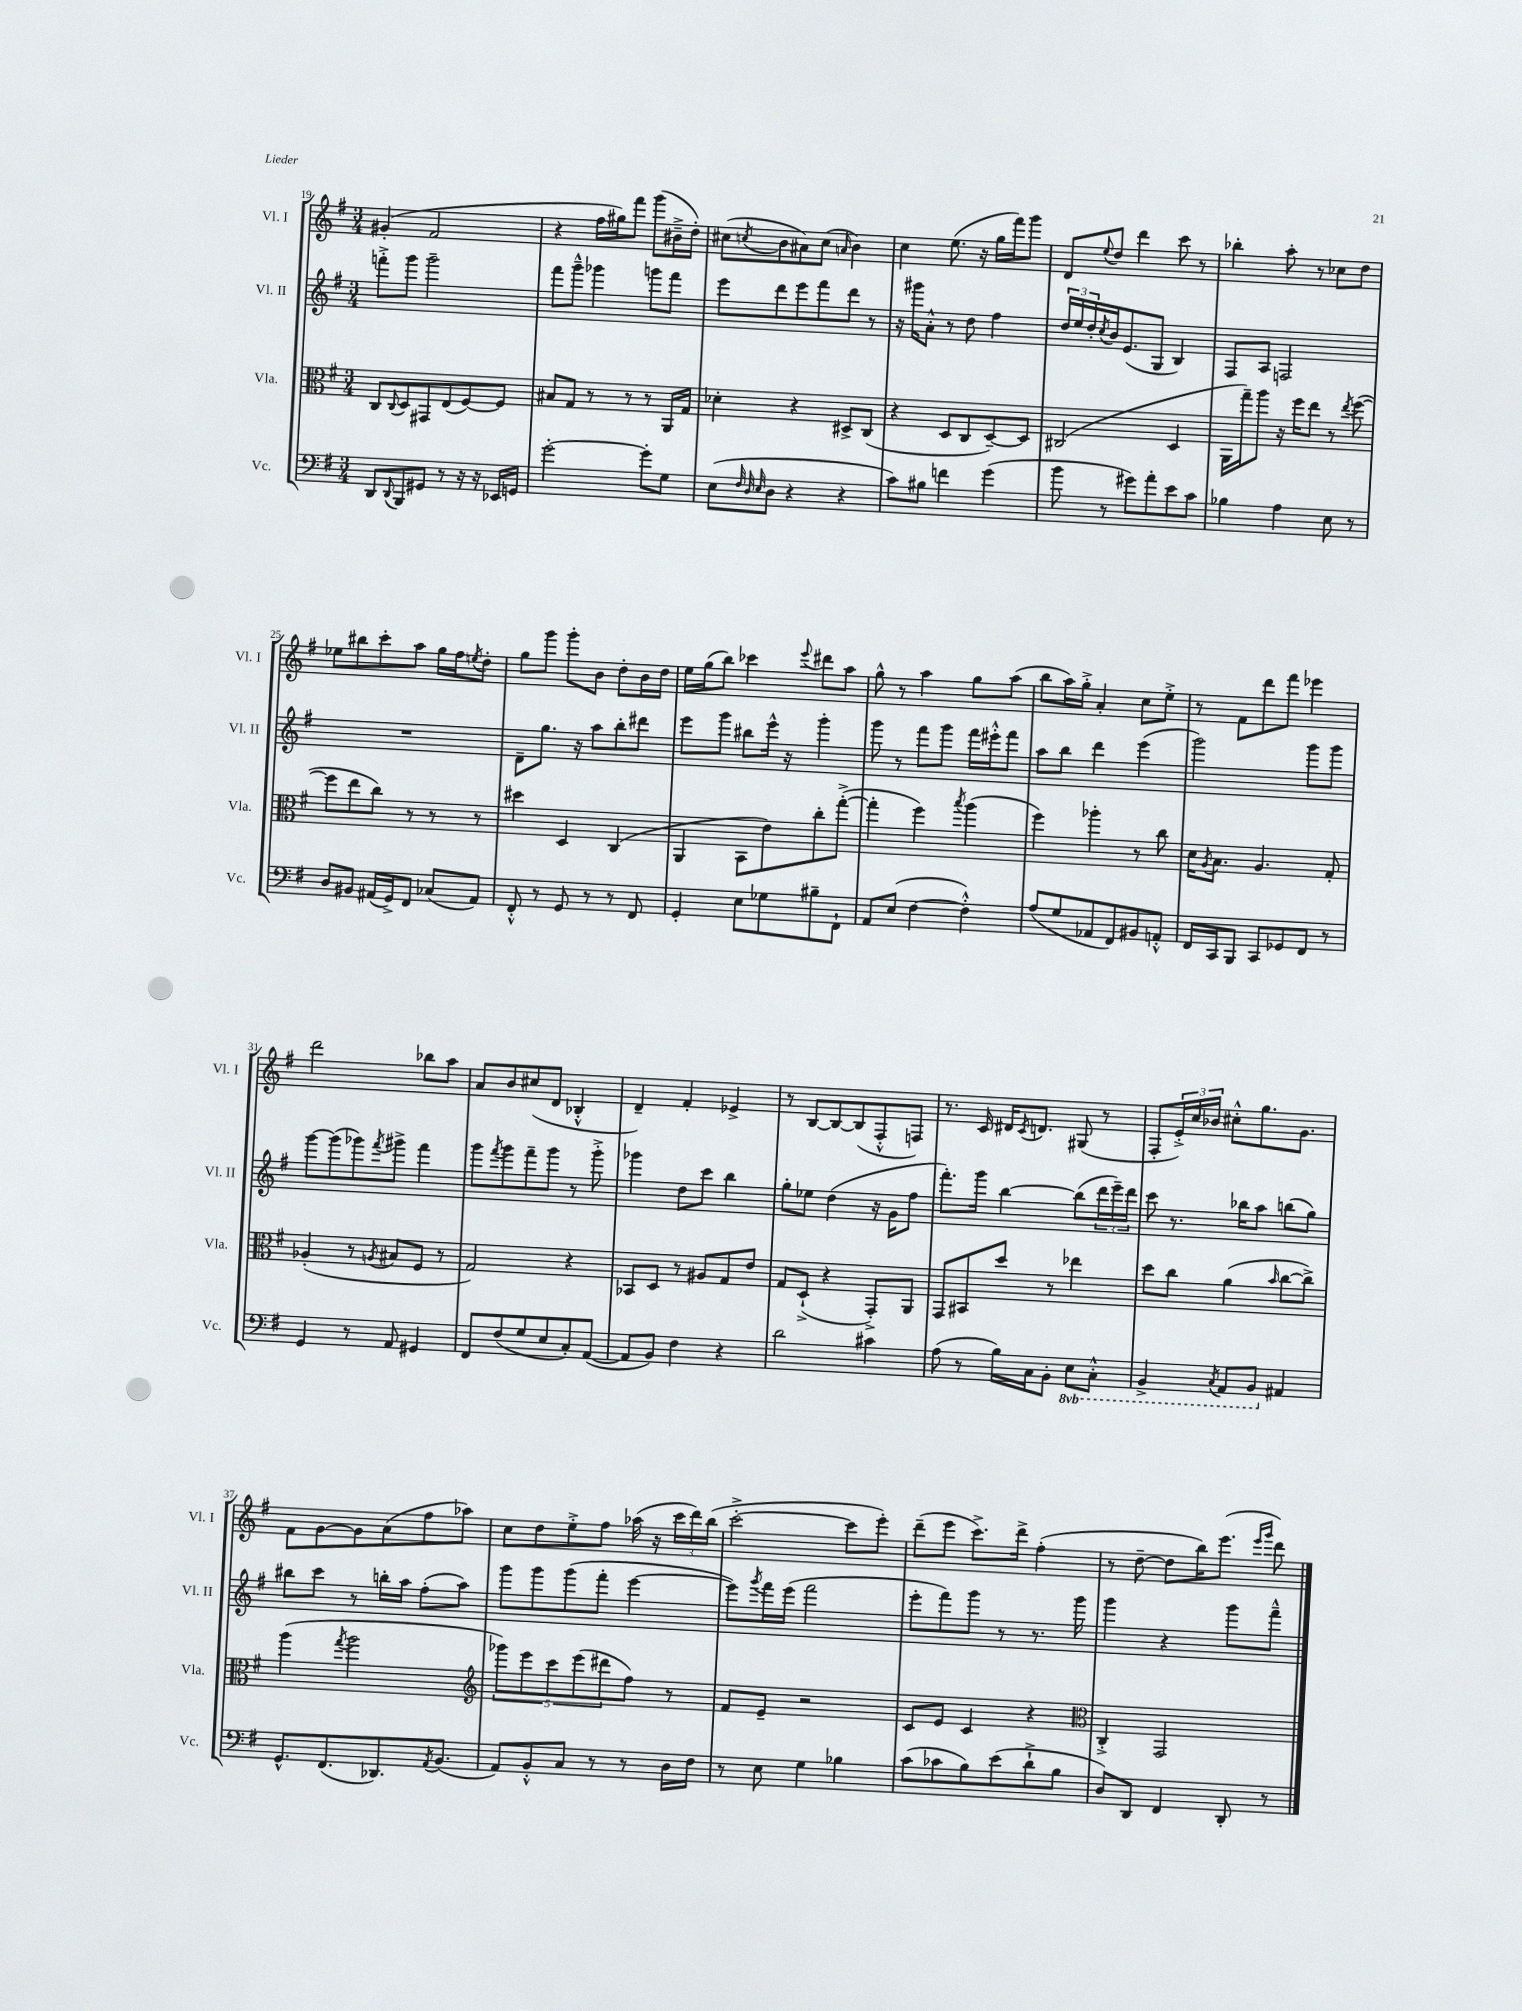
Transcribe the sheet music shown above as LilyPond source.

<<
\new StaffGroup <<
\new Staff = "s0" \with { instrumentName = "Vl. I" shortInstrumentName = "Vl. I" } {
    \clef treble \key g \major \numericTimeSignature \time 3/4
    gis'4-.( fis'2 |
    r4 fis''16 gis''16) fis'''8 g'''8( bis'16---> d''16-.) |
    cis''8( \acciaccatura { c''8 } b'8 ais'8) c''8( \grace { a'16 } b'4) |
    c''4 e''8.( r16 g''16 fis'''16) g'''8 |
    d'8 \appoggiatura { e''8 } d''8 d'''4 c'''8 r8 |
    bes''4-. a''8-. r8 ces''8 d''8 |
    ees''8 bis''8 c'''8-. a''8 g''16 fis''16 \acciaccatura { e''8 } d''8-. |
    g''8 g'''8 g'''8-. b'8 d''8-. b'16 d''16 |
    e''16 g''16( b''8) ces'''4 \appoggiatura { e'''8 } dis'''8 a''8 |
    g''8-^ r8 a''4 g''8 a''8( |
    b''8 a''16) g''16-.-> a'4-. c''8 e''8-.-> |
    r8 fis'8 d'''8 fis'''8 ees'''4 |
    d'''2 bes''8 a''8 |
    a'8 b'8 cis''8( d'8 bes4-.-^ |
    d'4--) fis'4-. ees'4-> |
    r8 b8~ b8~ b8( fis8-.-^ f8) |
    r8. c'16 dis'16 \acciaccatura { c'8 } d'8. gis8( r8 |
    fis8-. \tuplet 3/2 { e'16-.->) c''16 bes'16 } cis''8-.-^ g''8. g'8. |
    fis'8 g'8~ g'8 a'8( fis''8 aes''8) |
    c''8 d''8 e''8-.-> fis''8 aes''16( r16 \tuplet 3/2 { c'''16 d'''16) b''16( } |
    c'''2~-.-> c'''8 e'''8-.) |
    d'''8--( e'''8 c'''8.->) d'''16-> fis''4-.( |
    r8 d''8~-- d''8 b''16) e'''8.( \grace { e'''16 g'''16 } d'''8) \bar "|." |
}
\new Staff = "s1" \with { instrumentName = "Vl. II" shortInstrumentName = "Vl. II" } {
    \clef treble \key g \major \numericTimeSignature \time 3/4
    f'''8-.-> g'''8 g'''2-- |
    fis'''8 g'''8---^ ges'''4 g'''8 fis'''8 |
    e'''8 d'''8 e'''8 fis'''8 d'''8 r8 |
    r16 gis'''16 a'8-.-^ r8 d''8 fis''4 |
    \tuplet 3/2 { d''16 e''16 d''16-. } \acciaccatura { c''8 } b'16 e'8.( g8 b4) |
    fis8 a8 f2 |
    R2. |
    d'8-- g''8. r16 a''8 b''8-. dis'''8 |
    e'''8 g'''8 bis''8 e'''16-^ r16 g'''4-. |
    g'''8 r8 fis'''8 g'''8 fis'''16 eis'''16-.-^ fis'''8 |
    a''8 b''8 d'''4 e'''4( |
    g'''2) g'''8 g'''8 |
    g'''8~ g'''8( ges'''8) \acciaccatura { fis'''8 } gis'''8-> fis'''4 |
    g'''8 \acciaccatura { fis'''8 } g'''8 fis'''8-- g'''8 r8 g'''8-.-> |
    ges'''4 d''8 c'''8 b''4 |
    g''8-. ees''8 d''4( r16 g'16 fis''8 |
    fis'''8.-.) g'''16 b''4~ b''8( \tuplet 3/2 { d'''16 e'''16--) d'''16 } |
    c'''8 r8. bes''16 a''8 b''8( g''8) |
    bis''8 c'''8 r8 b''16-. a''16 fis''8-.( a''8) |
    g'''8 g'''8 g'''8( fis'''8-. e'''4~ |
    e'''8) \acciaccatura { g'''8 } fis'''16 e'''16( fis'''2 |
    e'''8-. fis'''8) g'''8 r8 r8. g'''16 |
    g'''4 r4 g'''8 fis'''8---^ \bar "|." |
}
\new Staff = "s2" \with { instrumentName = "Vla." shortInstrumentName = "Vla." } {
    \clef alto \key g \major \numericTimeSignature \time 3/4
    c8 \appoggiatura { c8 } d8 gis,8 e8( fis8~) fis8 |
    bis8 g8 r8 r8 r8 a,16 g16 |
    des'4-. r4 dis8-> c8( |
    r4 d8 c8 d8~--) d8 |
    cis2( d4 |
    a,16 g''16--) a''8 r16 fis''16 e''8 r8 \acciaccatura { e''8 } fis''8~( |
    fis''8 e''8 c''8) r8 r8 r8 |
    dis''4 d4 c4( |
    a,4 b,8 e'8) c''8-. g''8~-.->( |
    g''4-. fis''4) \acciaccatura { b''8 } a''4( |
    fis''4) aes''4-. r8 c''8 |
    d'16 \acciaccatura { a8 } b8. a4. g8-. |
    aes4-.( r8 \acciaccatura { a8 } bis8 fis8 r8 |
    g2) r4 |
    bes,8 d8 r8 ais8 g8 e'8 |
    g8 d8-!->( r4 g,8-.->) a,8 |
    g,8 bis,8 d''8 r8 ees''4 |
    d''8 c''8 a'4( \grace { b'16 } c''8~ c''8->) |
    a''4( \acciaccatura { g''8 } a''2 |
    \clef treble \tuplet 5/4 { ges'''8) e'''8 c'''8 e'''8( dis'''8 } fis''8) r8 |
    fis'8 e'8-- r2 |
    c'8 e'8 c'4 r4 |
    \clef alto c4-.-> g,2 \bar "|." |
}
\new Staff = "s3" \with { instrumentName = "Vc." shortInstrumentName = "Vc." } {
    \clef bass \key g \major \numericTimeSignature \time 3/4 \set Staff.ottavationMarkups = #ottavation-simple-ordinals
    d,8 \appoggiatura { d,8 } b,,8 gis,8 r8 r16 r16 ees,16 g,16 |
    g'2~-. g'8-. g8 |
    e8( \grace { fis32 d32 e32 } d8 r4 r4 |
    c'8) bis8 f'4 g'4( |
    b'8 r8 gis'8) a'8-. e'8 c'8 |
    bes4 a4 e8 r8 |
    d8 bis,8 ais,16( g,16->) fis,8 ces8( ais,8) |
    fis,8-.-^ r8 g,8 r8 r8 fis,8 |
    g,4-. e8 ges8 bis8-- fis,8-! |
    a,8 e8( fis4~ fis4-.-^) |
    a8( g8 aes,8 fis,8) bis,8 a,8-.-^ |
    fis,16 c,16 b,,8 c,8 ges,8 fis,8 r8 |
    g,4 r8 a,8 gis,4 |
    fis,8 fis8( g8 e8 c8-.) a,8~( |
    a,8 b,8) fis4 r4 |
    d'2 cis'4 |
    a8( r8 b16) c16 b,8-. \ottava #-1 e,8 c,8-.-^ |
    b,,4-> \acciaccatura { c,8 } a,,8 b,,8 \ottava #0 ais,4 |
    g,8.-^ fis,8.( des,8.) \acciaccatura { a,8 } b,8.( |
    a,8) b,8-.-^ c8 r8 r8 d16 fis16 |
    r8 e8 g4 bes4 |
    c'8( ces'8 b8) e'8( d'8-!-> b8 |
    d8) d,8 fis,4 d,8-. r8 \bar "|." |
}
>>
>>
\layout { \context { \Score currentBarNumber = #19 } }
